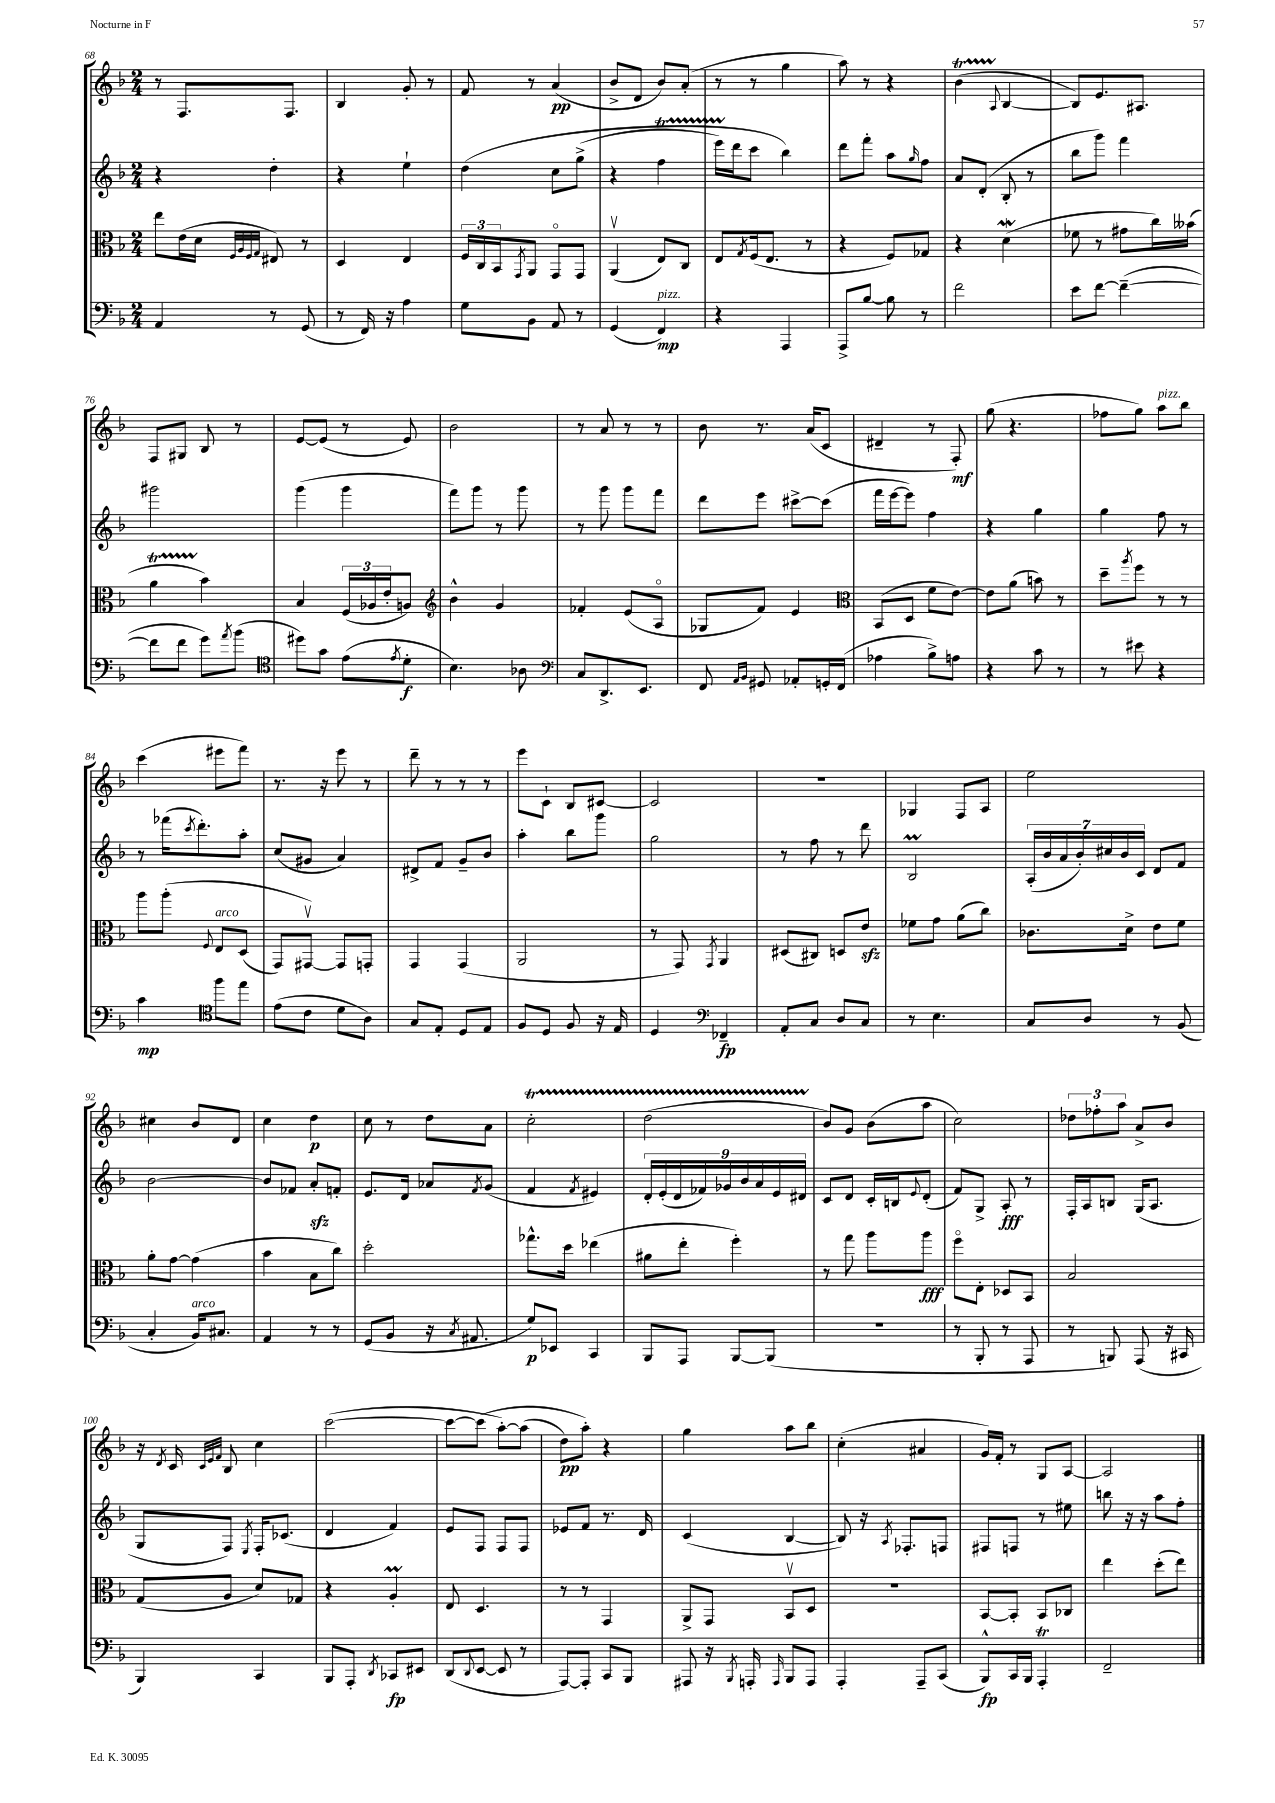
<<
\new StaffGroup <<
\new Staff = "s0" {
    \clef treble \key f \major \numericTimeSignature \time 2/4
    r8 f8. f8. |
    bes4 g'8-. r8 |
    f'8 r8 a'4\pp( |
    bes'8-> d'8 bes'8) a'8-.( |
    r8 r8 g''4 |
    a''8) r8 r4 |
    bes'4\startTrillSpan( \appoggiatura { a8 } bes4~\stopTrillSpan |
    bes8) e'8. ais8. |
    f8 gis8 bes8 r8 |
    e'8~ e'8( r8 e'8) |
    bes'2 |
    r8 a'8 r8 r8 |
    bes'8 r8. a'16( c'8 |
    dis'4-- r8 f8-.\mf) |
    g''8( r4. |
    fes''8 g''8) a''8^\markup { \italic "pizz." } bes''8 |
    c'''4( eis'''8 f'''8) |
    r8. r16 e'''8 r8 |
    d'''8-- r8 r8 r8 |
    e'''8 c'8-! bes8 cis'8~ |
    cis'2 |
    R2 |
    ges4 f8 a8 |
    e''2 |
    cis''4 bes'8 d'8 |
    c''4 d''4\p |
    c''8 r8 d''8 a'8 |
    c''2-.\startTrillSpan |
    d''2( |
    bes'8\stopTrillSpan) g'8 bes'8( a''8 |
    c''2) |
    \tuplet 3/2 { des''8 fes''8-. a''8 } a'8-> bes'8 |
    r16 \acciaccatura { d'8 } c'16 \grace { c'32 e'32 f'32 } bes8 c''4 |
    c'''2~( |
    c'''8~ c'''8\( a''8~-.) a''8( |
    d''8\pp) a''8-.\) r4 |
    g''4 a''8 bes''8 |
    c''4-.( ais'4 |
    g'16) f'16-. r8 g8 a8~ |
    a2 \bar "|." |
}
\new Staff = "s1" {
    \clef treble \key f \major \numericTimeSignature \time 2/4
    r4 d''4-. |
    r4 e''4-! |
    d''4\( c''8 g''8->( |
    r4 f''4\startTrillSpan |
    e'''16) d'''16\stopTrillSpan c'''8 bes''4\) |
    d'''8 f'''8-. a''8 \grace { g''16 } f''8 |
    a'8 d'8-.( bes8-. r8 |
    bes''8 g'''8) f'''4 |
    gis'''2 |
    g'''4( g'''4 |
    f'''8) g'''8 r8 g'''8 |
    r8 g'''8 g'''8 f'''8 |
    d'''8 e'''8 cis'''8~-> cis'''8( |
    f'''16 e'''16~ e'''8) f''4 |
    r4 g''4 |
    g''4 f''8 r8 |
    r8 fes'''16( \acciaccatura { c'''8 } d'''8.-.) a''8-. |
    c''8( gis'8 a'4) |
    dis'8-> f'8 g'8-- bes'8 |
    a''4-. bes''8 g'''8 |
    g''2 |
    r8 f''8 r8 d'''8 |
    bes2\prall |
    \tuplet 7/4 { a16-.( bes'16 a'16 bes'16-.) cis''16 bes'16 c'16 } d'8 f'8 |
    bes'2~ |
    bes'8 fes'8 a'8-.\sfz f'8-. |
    e'8. d'16 aes'8 \acciaccatura { f'8 } g'8( |
    f'4 \acciaccatura { f'8 } eis'4) |
    \tuplet 9/8 { d'16-. e'16-.( d'16 fes'16) ges'16 bes'16 a'16 e'16 dis'16 } |
    c'8 d'8 c'16-. b16 \appoggiatura { e'8 } d'8-.( |
    f'8) g8-> a8-.\fff r8 |
    f16-. a16 b8 g16( a8. |
    g8 f8) \acciaccatura { e8 } f16-. ces'8.( |
    d'4 f'4) |
    e'8 f8 f8 f8 |
    ees'8 f'8 r8. d'16 |
    c'4( bes4~ |
    bes8) r16 \acciaccatura { a8 } fes8.-. f8 |
    fis8 f8 r8 eis''8 |
    b''8 r16 r16 a''8 f''8-. \bar "|." |
}
\new Staff = "s2" {
    \clef alto \key f \major \numericTimeSignature \time 2/4
    e''8 e'16( d'16 \grace { f32 a32 f32 g32 } eis8) r8 |
    d4 e4 |
    \tuplet 3/2 { f16 c16 bes,16 } \acciaccatura { g,8 } a,8 g,8\flageolet g,8 |
    a,4\upbow( e8) c8 |
    e8 \acciaccatura { g8 } f16( e8. r8 |
    r4 f8) ges8 |
    r4 d'4\mordent( |
    fes'8 r8 gis'8 c''16) beses'16( |
    a'4\startTrillSpan bes'4\stopTrillSpan) |
    bes4 \tuplet 3/2 { f16( aes16 e'16-. } a8) |
    \clef treble bes'4-^ g'4 |
    fes'4-. e'8( a8\flageolet |
    ges8 f'8) e'4 |
    \clef alto bes,8( d8 f'8 e'8~) |
    e'8 a'8( b'8) r8 |
    d''8-- \acciaccatura { a''8 } f''8 r8 r8 |
    a''8 a''8-.\( \appoggiatura { f8 } e8^\markup { \italic "arco" } d8( |
    g,8) gis,8~\upbow\) gis,8 g,8-. |
    g,4 g,4( |
    a,2 |
    r8 g,8) \acciaccatura { g,8 } a,4 |
    dis8( cis8) d8 e'8\sfz |
    fes'8 g'8 a'8( c''8) |
    ces'8. d'16-> e'8 f'8 |
    a'8-. g'8~ g'4( |
    bes'4 bes8 c''8) |
    d''2-. |
    ges''8.-^ d''16 ees''4( |
    ais'8 e''8-. f''4-.) |
    r8 g''8 a''8 a''8\fff |
    f''8\flageolet e8-. des8 bes,8 |
    bes2 |
    g8( a8 d'8) ges8 |
    r4 a4-.\prall |
    e8 d4. |
    r8 r8 g,4 |
    a,8-> g,8 bes,8\upbow d8 |
    R2 |
    bes,8~ bes,8-. bes,8 ces8 |
    e''4 d''8-.( e''8) \bar "|." |
}
\new Staff = "s3" {
    \clef bass \key f \major \numericTimeSignature \time 2/4
    a,4 r8 g,8( |
    r8 f,16) r16 a4 |
    g8 bes,8 a,8 r8 |
    g,4( f,4\mp^\markup { \italic "pizz." }) |
    r4 a,,4 |
    a,,8-> bes8~ bes8 r8 |
    f'2 |
    e'8 f'8~ f'4~--( |
    f'8 f'8 g'8) \acciaccatura { a'8 } bes'8( |
    \clef tenor dis''8) g'8 e'8( \acciaccatura { e'8 } d'8-.\f |
    bes4.) aes8 |
    \clef bass c8 d,8.-> e,8. |
    f,8 \grace { a,16 bes,16 } gis,8 aes,8-. g,16-. f,16( |
    aes4 bes8->) a8 |
    r4 c'8 r8 |
    r8 eis'8 r4 |
    c'4\mp \clef tenor f''8 e''8 |
    e'8( c'8 d'8 a8) |
    g8 e8-. d8 e8 |
    f8 d8 f8 r16 e16 |
    d4 \clef bass fes,4--\fp |
    a,8-. c8 d8 c8 |
    r8 e4. |
    c8 d8 r8 bes,8( |
    c4-. bes,16^\markup { \italic "arco" }) cis8. |
    a,4 r8 r8 |
    g,8( bes,8 r16 \acciaccatura { c8 } ais,8. |
    g8\p) ees,8 c,4 |
    bes,,8 a,,8 bes,,8~ bes,,8( |
    r2 |
    r8 bes,,8-. r8 a,,8 |
    r8 b,,8) a,,8( r16 cis,16 |
    bes,,4) c,4 |
    bes,,8 a,,8-. \acciaccatura { d,8 } ces,8\fp eis,8 |
    d,8( \appoggiatura { d,8 } e,8~ e,8 r8 |
    a,,8~) a,,8-. c,8 bes,,8 |
    ais,,8 r16 \acciaccatura { bes,,8 } a,,16-. \grace { a,,16 } bes,,8 a,,8 |
    a,,4-. a,,8-- c,8( |
    bes,,8-^\fp) c,16 bes,,16 a,,4-.\trill |
    f,2-- \bar "|." |
}
>>
>>
\layout { \context { \Score currentBarNumber = #68 } }
